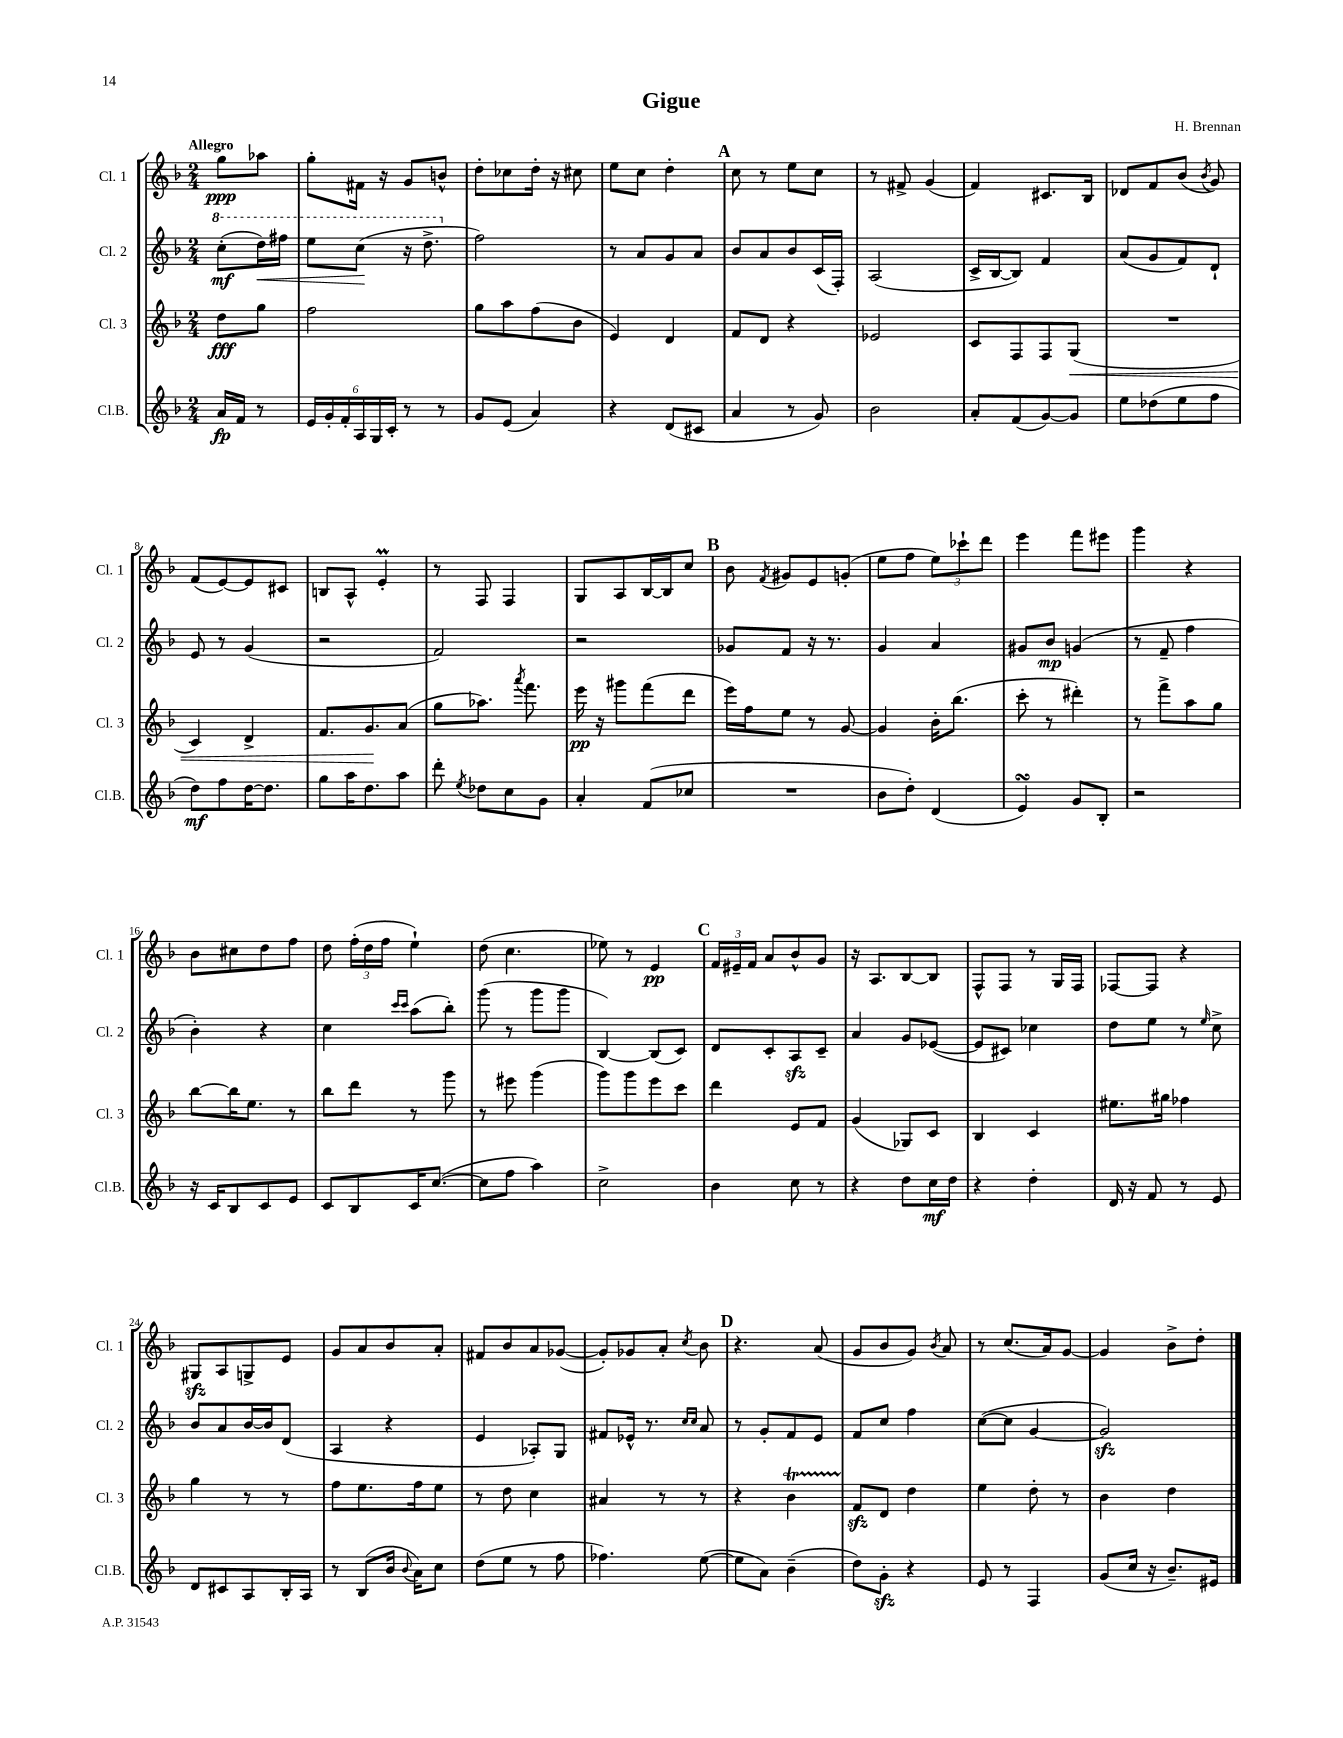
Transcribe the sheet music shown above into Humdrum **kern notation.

**kern	**dynam	**kern	**dynam	**kern	**dynam	**kern	**dynam
*part4	*part4	*part3	*part3	*part2	*part2	*part1	*part1
*staff4	*staff4	*staff3	*staff3	*staff2	*staff2	*staff1	*staff1
*I"Cl.B.	*	*I"Cl. 3	*	*I"Cl. 2	*	*I"Cl. 1	*
*I'Cl.B.	*	*I'Cl. 3	*	*I'Cl. 2	*	*I'Cl. 1	*
*clefG2	*	*clefG2	*	*clefG2	*	*clefG2	*
*k[b-]	*	*k[b-]	*	*k[b-]	*	*k[b-]	*
*M2/4	*	*M2/4	*	*M2/4	*	*M2/4	*
*	*	*	*	*8va	*	*	*
=	=	=	=	=	=	=	=
!	!	!	!	!	!	!LO:TX:a:B:t=Allegro	!
16a/LL	fp	8dd\L	fff	(8ccc'\L	mf	8gg\L	ppp
16f/JJ	.	.	.	.	.	.	.
!	!	!	!	!	!LO:HP:b	!	!
8r	.	8gg\J	.	16ddd\L)	<	8aa-X\J	.
.	.	.	.	16fff#X\JJ	.	.	.
=1	=1	=1	=1	=1	=1	=1	=1
24e/LL	.	2ff\	.	8eee\L	.	8gg'\L	.
24g'/	.	.	.	.	.	.	.
24f'/	.	.	.	.	.	.	.
24A/	.	.	.	(8ccc\J	.	16f#X\Jk	.
24G/	.	.	.	.	.	.	.
.	.	.	.	.	.	16r	.
24c'/JJ	.	.	.	.	.	.	.
8r	.	.	.	16r	[	8g/L	.
.	.	.	.	8.ddd^\	.	.	.
8r	.	.	.	.	.	8bn^^/J	.
=2	=2	=2	=2	=2	=2	=2	=2
*	*	*	*	*X8va	*	*	*
8g/L	.	8gg\L	.	2ff\)	.	8dd'\L	.
(8e/J	.	8aa\	.	.	.	8cc-X\	.
4a/)	.	(8ff\	.	.	.	16dd'\Jk	.
.	.	.	.	.	.	16r	.
.	.	8b-\J	.	.	.	8cc#X\	.
=3	=3	=3	=3	=3	=3	=3	=3
4r	.	4e/)	.	8r	.	8ee\L	.
.	.	.	.	8a/L	.	8cc\J	.
(8d/L	.	4d/	.	8g/	.	4dd'\	.
8c#X/J	.	.	.	8a/J	.	.	.
!!LO:REH:place=s1:t=A
=4	=4	=4	=4	=4	=4	=4	=4
4a/	.	8f/L	.	8b-/L	.	8cc\	.
.	.	8d/J	.	8a/	.	8r	.
8r	.	4r	.	8b-/	.	8ee\L	.
8g/)	.	.	.	(16c/L	.	8cc\J	.
.	.	.	.	16F'/JJ)	.	.	.
=5	=5	=5	=5	=5	=5	=5	=5
2b-\	.	2e-X/	.	(2A/	.	8r	.
.	.	.	.	.	.	8f#X^/	.
.	.	.	.	.	.	(4g/	.
=6	=6	=6	=6	=6	=6	=6	=6
8a'/L	.	8c/L	.	16c^/LL	.	4f/)	.
.	.	.	.	[16B-/J	.	.	.
(8f/	.	8F/	.	8B-/J])	.	.	.
[8g/)	.	8F/	.	4f/	.	8.c#X/L	.
!	!	!	!LO:HP:b	!	!	!	!
8g/J]	.	(8G/J	<	.	.	.	.
.	.	.	.	.	.	16B-/Jk	.
=7	=7	=7	=7	=7	=7	=7	=7
8ee\L	.	2r	.	(8a/L	.	8d-X/L	.
(8dd-X\	.	.	.	8g/	.	8f/	.
8ee\	.	.	.	8f/)	.	(8b-/J	.
.	.	.	.	.	.	8qb-/	.
8ff\J	.	.	.	8d`/J	.	8g/)	.
!!LO:LB:g=z
=8	=8	=8	=8	=8	=8	=8	=8
8dd\L)	mf	4c/)	.	8e/	.	(8f/L	.
8ff\	.	.	.	8r	.	[8e/)	.
[16dd\K	.	4d^/	.	(4g/	.	8e/]	.
8.dd\J]	.	.	.	.	.	.	.
.	.	.	.	.	.	8c#X/J	.
=9	=9	=9	=9	=9	=9	=9	=9
8gg\L	.	8.f/L	.	2r	.	8Bn/L	.
16aa\K	.	.	.	.	.	8A^^/J	.
8.dd\	.	8.g/	.	.	.	.	.
.	.	.	.	.	.	4em'/	.
8aa\J	.	(8a/J	[	.	.	.	.
=10	=10	=10	=10	=10	=10	=10	=10
8ddd'\	.	8gg\L	.	2f/)	.	8r	.
8qee/	.	.	.	.	.	.	.
8dd-X\L	.	8.aa-X\J)	.	.	.	8F/	.
8cc\	.	.	.	.	.	4F/	.
.	.	8qaaa/	.	.	.	.	.
.	.	8.fff\	.	.	.	.	.
8g\J	.	.	.	.	.	.	.
=11	=11	=11	=11	=11	=11	=11	=11
4a'/	.	16eee\	pp	2r	.	8G/L	.
.	.	16r	.	.	.	.	.
.	.	8ggg#X\L	.	.	.	8A/	.
(8f/L	.	(8fff\	.	.	.	[16B-/L	.
.	.	.	.	.	.	16B-/J]	.
8cc-X/J	.	8ddd\J	.	.	.	8cc/J	.
!!LO:REH:place=s1:t=B
=12	=12	=12	=12	=12	=12	=12	=12
2r	.	16eee\LL)	.	8g-X/L	.	8b-\	.
.	.	16ff\J	.	.	.	.	.
.	.	.	.	.	.	8qf/	.
.	.	8ee\J	.	8f/J	.	8g#X/L	.
.	.	8r	.	16r	.	8e/	.
.	.	.	.	8.r	.	.	.
.	.	[8g/	.	.	.	(8gn'/J	.
=13	=13	=13	=13	=13	=13	=13	=13
8b-\L	.	4g/]	.	4g/	.	8ee\L	.
8dd'\J)	.	.	.	.	.	8ff\J	.
(4d/	.	16b-'\KL	.	4a/	.	12ee\L)	.
.	.	(8.bb-\J	.	.	.	.	.
.	.	.	.	.	.	12ccc-X`\	.
.	.	.	.	.	.	12ddd\J	.
=14	=14	=14	=14	=14	=14	=14	=14
4esSsS/)	.	8ccc'\	.	8g#X/L	.	4eee\	.
.	.	8r	.	8b-/J	mp	.	.
8g/L	.	4ddd#X'\)	.	(4gn/	.	8fff\L	.
8B-'/J	.	.	.	.	.	8eee#X\J	.
=15	=15	=15	=15	=15	=15	=15	=15
2r	.	8r	.	8r	.	4ggg\	.
.	.	8fff^\L	.	8f~/	.	.	.
.	.	8aa\	.	4ff\	.	4r	.
.	.	8gg\J	.	.	.	.	.
!!LO:LB:g=z
=16	=16	=16	=16	=16	=16	=16	=16
16r	.	[8bb-\L	.	4b-'\)	.	8b-\L	.
16c/KL	.	.	.	.	.	.	.
8B-/	.	16bb-\K]	.	.	.	8cc#X\	.
.	.	8.ee\J	.	.	.	.	.
8c/	.	.	.	4r	.	8dd\	.
8e/J	.	8r	.	.	.	8ff\J	.
=17	=17	=17	=17	=17	=17	=17	=17
8c/L	.	8bb-\L	.	4cc\	.	8dd\	.
8B-/	.	8ddd\J	.	.	.	(24ff'\LL	.
.	.	.	.	.	.	24dd\	.
.	.	.	.	.	.	24ff\JJ	.
.	.	.	.	16qqccc/LL	.	.	.
.	.	.	.	16qqccc/JJ	.	.	.
16c/K	.	8r	.	(8aa\L	.	4ee`\)	.
([8.cc/J	.	.	.	.	.	.	.
.	.	8ggg\	.	8bb-'\J)	.	.	.
=18	=18	=18	=18	=18	=18	=18	=18
8cc\L]	.	8r	.	(8ggg\	.	(8dd\	.
8ff\J	.	8eee#X\	.	8r	.	4.cc\	.
4aa\)	.	(4ggg\	.	8ggg\L	.	.	.
.	.	.	.	8ggg\J	.	.	.
=19	=19	=19	=19	=19	=19	=19	=19
2cc^\	.	8ggg\L)	.	[4B-/)	.	8ee-X\)	.
.	.	8ggg\	.	.	.	8r	.
.	.	8eee\	.	(8B-/L]	.	4e/	pp
.	.	8ccc\J	.	8c/J)	.	.	.
!!LO:REH:place=s1:t=C
=20	=20	=20	=20	=20	=20	=20	=20
4b-\	.	4ddd\	.	8d/L	.	24f/LL	.
.	.	.	.	.	.	24e#X~/	.
.	.	.	.	.	.	24f/JJ	.
.	.	.	.	8c'/	.	8a/L	.
8cc\	.	8e/L	.	8Azz/	.	8b-^^/	.
8r	.	8f/J	.	8c~/J	.	8g/J	.
=21	=21	=21	=21	=21	=21	=21	=21
4r	.	(4g/	.	4a/	.	16r	.
.	.	.	.	.	.	8.A/L	.
8dd\L	.	8G-X/L)	.	8g/L	.	[8B-/	.
16cc\L	mf	8c/J	.	([8e-X/J	.	8B-/J]	.
16dd\JJ	.	.	.	.	.	.	.
=22	=22	=22	=22	=22	=22	=22	=22
4r	.	4B-/	.	8e-/L]	.	8F^^/L	.
.	.	.	.	8c#X/J)	.	8F/J	.
4dd'\	.	4c/	.	4cc-X\	.	8r	.
.	.	.	.	.	.	16G/LL	.
.	.	.	.	.	.	16F/JJ	.
=23	=23	=23	=23	=23	=23	=23	=23
16d/	.	8.ee#X\L	.	8dd\L	.	[8F-X/L	.
16r	.	.	.	.	.	.	.
8f/	.	.	.	8ee\J	.	8F-/J]	.
.	.	16gg#X\Jk	.	.	.	.	.
8r	.	4ff-X\	.	8r	.	4r	.
.	.	.	.	16qqee/	.	.	.
8e/	.	.	.	8cc^\	.	.	.
!!LO:LB:g=z
=24	=24	=24	=24	=24	=24	=24	=24
8d/L	.	4gg\	.	8b-/L	.	8G#Xzz/L	.
8c#X/	.	.	.	8a/	.	8A/	.
8A/	.	8r	.	[16b-/L	.	8Gn^/	.
.	.	.	.	16b-/J]	.	.	.
16B-'/L	.	8r	.	(8d/J	.	8e/J	.
16A/JJ	.	.	.	.	.	.	.
=25	=25	=25	=25	=25	=25	=25	=25
8r	.	8ff\L	.	4A/	.	8g/L	.
(8B-/L	.	8.ee\	.	.	.	8a/	.
16b-/Jk	.	.	.	4r	.	8b-/	.
8qqb-/	.	.	.	.	.	.	.
16a\KL)	.	16ff\k	.	.	.	.	.
8cc\J	.	8ee\J	.	.	.	8a'/J	.
=26	=26	=26	=26	=26	=26	=26	=26
(8dd\L	.	8r	.	4e/	.	8f#X/L	.
8ee\J	.	8dd\	.	.	.	8b-/	.
8r	.	4cc\	.	8A-X'/L)	.	8a/	.
8ff\	.	.	.	8G/J	.	([8g-X/J	.
=27	=27	=27	=27	=27	=27	=27	=27
4.ff-X\)	.	4a#X/	.	8f#X/L	.	8g-'/L])	.
.	.	.	.	16e-X^^/Jk	.	8g-X/	.
.	.	.	.	8.r	.	.	.
.	.	8r	.	.	.	8a'/J	.
.	.	.	.	16qqcc/LL	.	.	.
.	.	.	.	16qqcc/JJ	.	8qcc/	.
([8ee\	.	8r	.	8a/	.	8b-\	.
!!LO:REH:place=s1:t=D
=28	=28	=28	=28	=28	=28	=28	=28
8ee\L]	.	4r	.	8r	.	4.r	.
8a\J)	.	.	.	8g'/L	.	.	.
(4b-~\	.	4b-T\	.	8f/	.	.	.
.	.	.	.	8e/J	.	(8a/	.
=29	=29	=29	=29	=29	=29	=29	=29
8dd\L)	.	8fzz/L	.	8f/L	.	8g/L	.
8gzz'\J	.	8d/J	.	8cc/J	.	8b-/	.
4r	.	4dd\	.	4ff\	.	8g/J)	.
.	.	.	.	.	.	8qb-/	.
.	.	.	.	.	.	8a/	.
=30	=30	=30	=30	=30	=30	=30	=30
8e/	.	4ee\	.	([8cc\L	.	8r	.
8r	.	.	.	8cc\J]	.	(8.cc/L	.
4F/	.	8dd'\	.	[4g/	.	.	.
.	.	.	.	.	.	16a/k)	.
.	.	8r	.	.	.	[8g/J	.
=31	=31	=31	=31	=31	=31	=31	=31
(8g/L	.	4b-\	.	2gzz/])	.	4g/]	.
16cc/Jk	.	.	.	.	.	.	.
16r	.	.	.	.	.	.	.
8.b-~/L)	.	4dd\	.	.	.	8b-^\L	.
.	.	.	.	.	.	8dd'\J	.
16e#X/Jk	.	.	.	.	.	.	.
==	==	==	==	==	==	==	==
*-	*-	*-	*-	*-	*-	*-	*-
